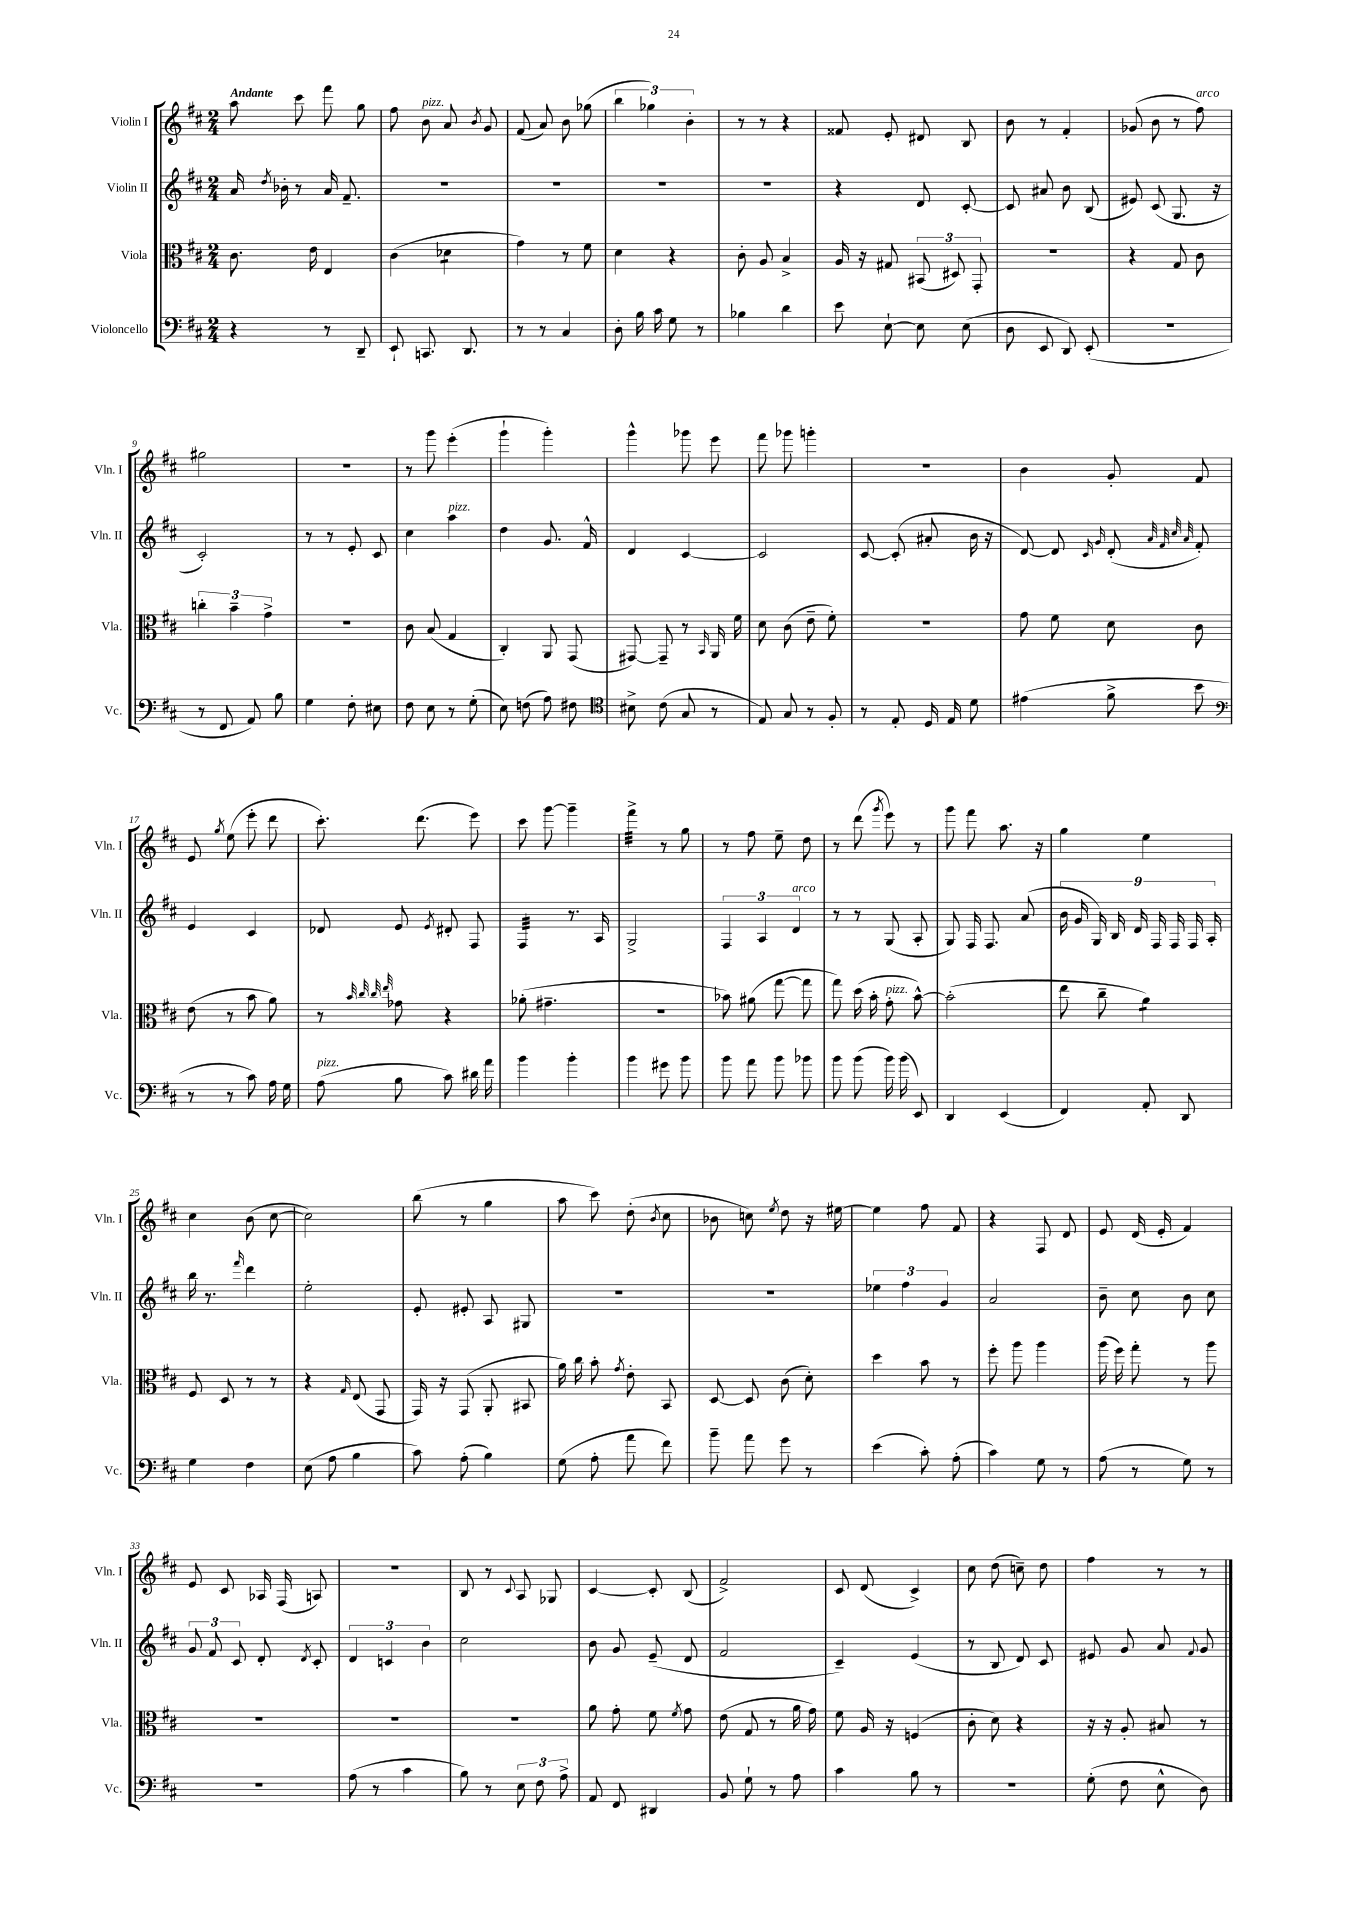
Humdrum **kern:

**kern	**kern	**kern	**kern
*staff4	*staff3	*staff2	*staff1
*clefF4	*clefC3	*clefG2	*clefG2
*k[f#c#]	*k[f#c#]	*k[f#c#]	*k[f#c#]
*M2/4	*M2/4	*M2/4	*M2/4
4r	8.c#	16a	8aa
.	.	8qdd	.
.	.	16b-'	.
.	.	8r	8ccc#
.	16e	.	.
8r	4E	16a	8fff#
.	.	8.f#~	.
8DD~	.	.	8gg
=	=	=	=
8EE`	(4c#	2r	8ff#
8.CC	.	.	8b
.	4d-	.	8a
8.DD	.	.	.
.	.	.	8qb
.	.	.	8g
=	=	=	=
8r	4g)	2r	(8f#
8r	.	.	8a)
4C#	8r	.	8b
.	8f#	.	(8gg-
=	=	=	=
8D'	4d	2r	6bb
16B	.	.	.
.	.	.	6gg-)
16c#	.	.	.
8G	4r	.	.
.	.	.	6b'
8r	.	.	.
=	=	=	=
4B-	8c#'	2r	8r
.	8A	.	8r
4d	4B^	.	4r
=	=	=	=
8e	16A	4r	8f##
.	16r	.	.
[8E`	8G#	.	8e'
8E]	(12BB#	8d	8d#
.	12D#)	.	.
(8E	.	[8c#'	8B
.	12GG'	.	.
=	=	=	=
8D	2r	8c#]	8b
8EE	.	8a#	8r
8DD)	.	8b	4f#'
(8EE'	.	(8B	.
=	=	=	=
2r	4r	8e#)	(8g-
.	.	(8c#	8b
.	8G	8.G	8r
.	8c#	.	8ff#)
.	.	16r	.
=	=	=	=
8r	6cc'	2c#')	2gg#
8FF#	.	.	.
.	6b~	.	.
8AA)	.	.	.
.	6g^	.	.
8B	.	.	.
=	=	=	=
4G	2r	8r	2r
.	.	8r	.
8F#'	.	8e'	.
8E#	.	8c#	.
=	=	=	=
8F#	8c#	4cc#	8r
8E	(8B	.	8ggg
8r	4G	4aa	(4eee'
(8G'	.	.	.
=	=	=	=
8E)	4C#')	4dd	4ggg`
(8F	.	.	.
8A)	8AA	8.g	4ggg')
8F#	(8GG	.	.
.	.	16f#^^	.
=	=	=	=
*clefC4	*	*	*
8B#^	[8GG#)	4d	4ggg^^
(8c#	8GG#~]	.	.
8G	8r	[4c#	8ggg-
.	16qqBB	.	.
8r	16AA	.	8eee
.	16f#	.	.
=	=	=	=
8E)	8d	2c#]	8fff#
8G	(8c#	.	8ggg-
8r	8e~	.	4ggg'
8F#'	8f#')	.	.
=	=	=	=
8r	2r	[8c#	2r
8E'	.	(8c#']	.
16D	.	8a#'	.
16E	.	.	.
8d	.	16b	.
.	.	16r	.
=	=	=	=
(4e#	8g	[8d)	4b
.	8f#	8d]	.
.	.	16qqc#	.
.	.	16qqg	.
8f#^	8d	(8d'	8g'
.	.	32qqa	.
.	.	32qqf#	.
.	.	32qqcc#	.
.	.	32qqa	.
8b	8c#	8f#')	8f#
=	=	=	=
*clefF4	*	*	*
8r	(8e	4e	8e
.	.	.	8qgg
8r	8r	.	(8ee
8c#)	8b	4c#	8eee'
16A	8a)	.	8ddd
16G	.	.	.
=	=	=	=
(8A	8r	8d-	8.ccc#')
.	32qqb	.	.
.	32qqcc#	.	.
.	32qqcc#	.	.
.	32qqee	.	.
8B	8g-	8e	.
.	.	.	(8.ddd
.	.	8qe	.
8c#)	4r	8d#'	.
16d#	.	8F#	8eee)
16a	.	.	.
=	=	=	=
4b	(8a-'	4F#	8ccc#
.	4.g#~	.	[8ggg
4b'	.	8.r	4ggg~]
.	.	16A	.
=	=	=	=
4b	2r	2G^	4fff#^
8g#	.	.	8r
8b	.	.	8gg
=	=	=	=
8b	8b-)	6F#	8r
8a	(8a#	.	8ff#
.	.	6A	.
8b	[8gg	.	8ee~
.	.	6d	.
8b-	8gg]	.	8dd
=	=	=	=
8b	8gg)	8r	8r
(8b	(16dd	8r	(8ddd
.	16b'	.	.
.	.	.	8qggg
16b)	8g'	(8G	8eee)
(16b	.	.	.
8EE)	[8b^^)	8A'	8r
=	=	=	=
4DD	(2b']	8G)	8ggg
.	.	16F#	8fff#
.	.	8.F#	.
(4EE	.	.	8.aa
.	.	(8a	.
.	.	.	16r
=	=	=	=
4FF#)	8ee	18b	4gg
.	.	18g	.
.	.	18G)	.
.	8cc#~	.	.
.	.	18B	.
.	.	18d	.
8AA'	4a)	.	4ee
.	.	18F#	.
.	.	18F#	.
8DD	.	.	.
.	.	18F#	.
.	.	18A'	.
=	=	=	=
4G	8F#	16bb	4cc#
.	.	8.r	.
.	8D	.	.
.	.	16qqfff#	.
4F#	8r	4ddd	(8b
.	8r	.	[8cc#
=	=	=	=
(8E	4r	2ee'	2cc#])
8A	.	.	.
.	16qqG	.	.
4B	(8E	.	.
.	8GG	.	.
=	=	=	=
8c#)	16GG)	8e'	(8bb
.	16r	.	.
(8A'	(8GG	8e#'	8r
4B)	8AA'	8A	4gg
.	8BB#	8G#	.
=	=	=	=
(8G	16a)	2r	8aa
.	16cc#	.	.
8A'	8b'	.	8ccc#)
.	8qg	.	.
8a	8e'	.	(8dd'
.	.	.	8qb
8f#)	8BB	.	8cc#
=	=	=	=
8b~	[8D	2r	8b-
8a	8D]	.	8cc)
.	.	.	8qee
8g	(8c#	.	8dd
8r	8d')	.	16r
.	.	.	[16ee#
=	=	=	=
(4e	4dd	6ee-	4ee#]
.	.	6ff#	.
8c#')	8b	.	8ff#
.	.	6g	.
(8A'	8r	.	8f#
=	=	=	=
4c#)	8ff#'	2a	4r
.	8aa	.	.
8G	4aa	.	8F#
8r	.	.	8d
=	=	=	=
(8A	(16aa	8b~	8e
.	16ff#)	.	.
8r	8gg'	8cc#	(16d
.	.	.	16e'
8G)	8r	8b	4f#)
8r	8aa	8cc#	.
=	=	=	=
2r	2r	12g	8e
.	.	12f#	.
.	.	.	8c#
.	.	12c#	.
.	.	8d'	16A-
.	.	.	(16F#
.	.	8qd	.
.	.	8c#'	8A)
=	=	=	=
(8A	2r	6d	2r
8r	.	.	.
.	.	6c	.
4c#	.	.	.
.	.	6b	.
=	=	=	=
8B)	2r	2cc#	8B
8r	.	.	8r
.	.	.	8qqc#
12E	.	.	8A
12F#	.	.	.
.	.	.	8G-
12A^	.	.	.
=	=	=	=
8AA	8a	8b	[4c#
8FF#	8g'	8g	.
4DD#	8f#	(8e~	8c#']
.	8qf#	.	.
.	8g	8d	(8B
=	=	=	=
8BB	(8e	2f#	2f#^)
8G`	8G	.	.
8r	8r	.	.
8A	16a	.	.
.	16g)	.	.
=	=	=	=
4c#	8f#	4c#~)	8c#
.	16A	.	(8d
.	16r	.	.
8B	(4F	(4e	4c#^)
8r	.	.	.
=	=	=	=
2r	8c#'	8r	8cc#
.	8d)	8B	(8dd
.	4r	8d)	8cc~)
.	.	8c#	8dd
=	=	=	=
(8G'	16r	8e#	4ff#
.	16r	.	.
8F#	8A'	8g	.
8E^^	8B#	8a	8r
.	.	8qqf#	.
8D)	8r	8g	8r
==	==	==	==
*-	*-	*-	*-
